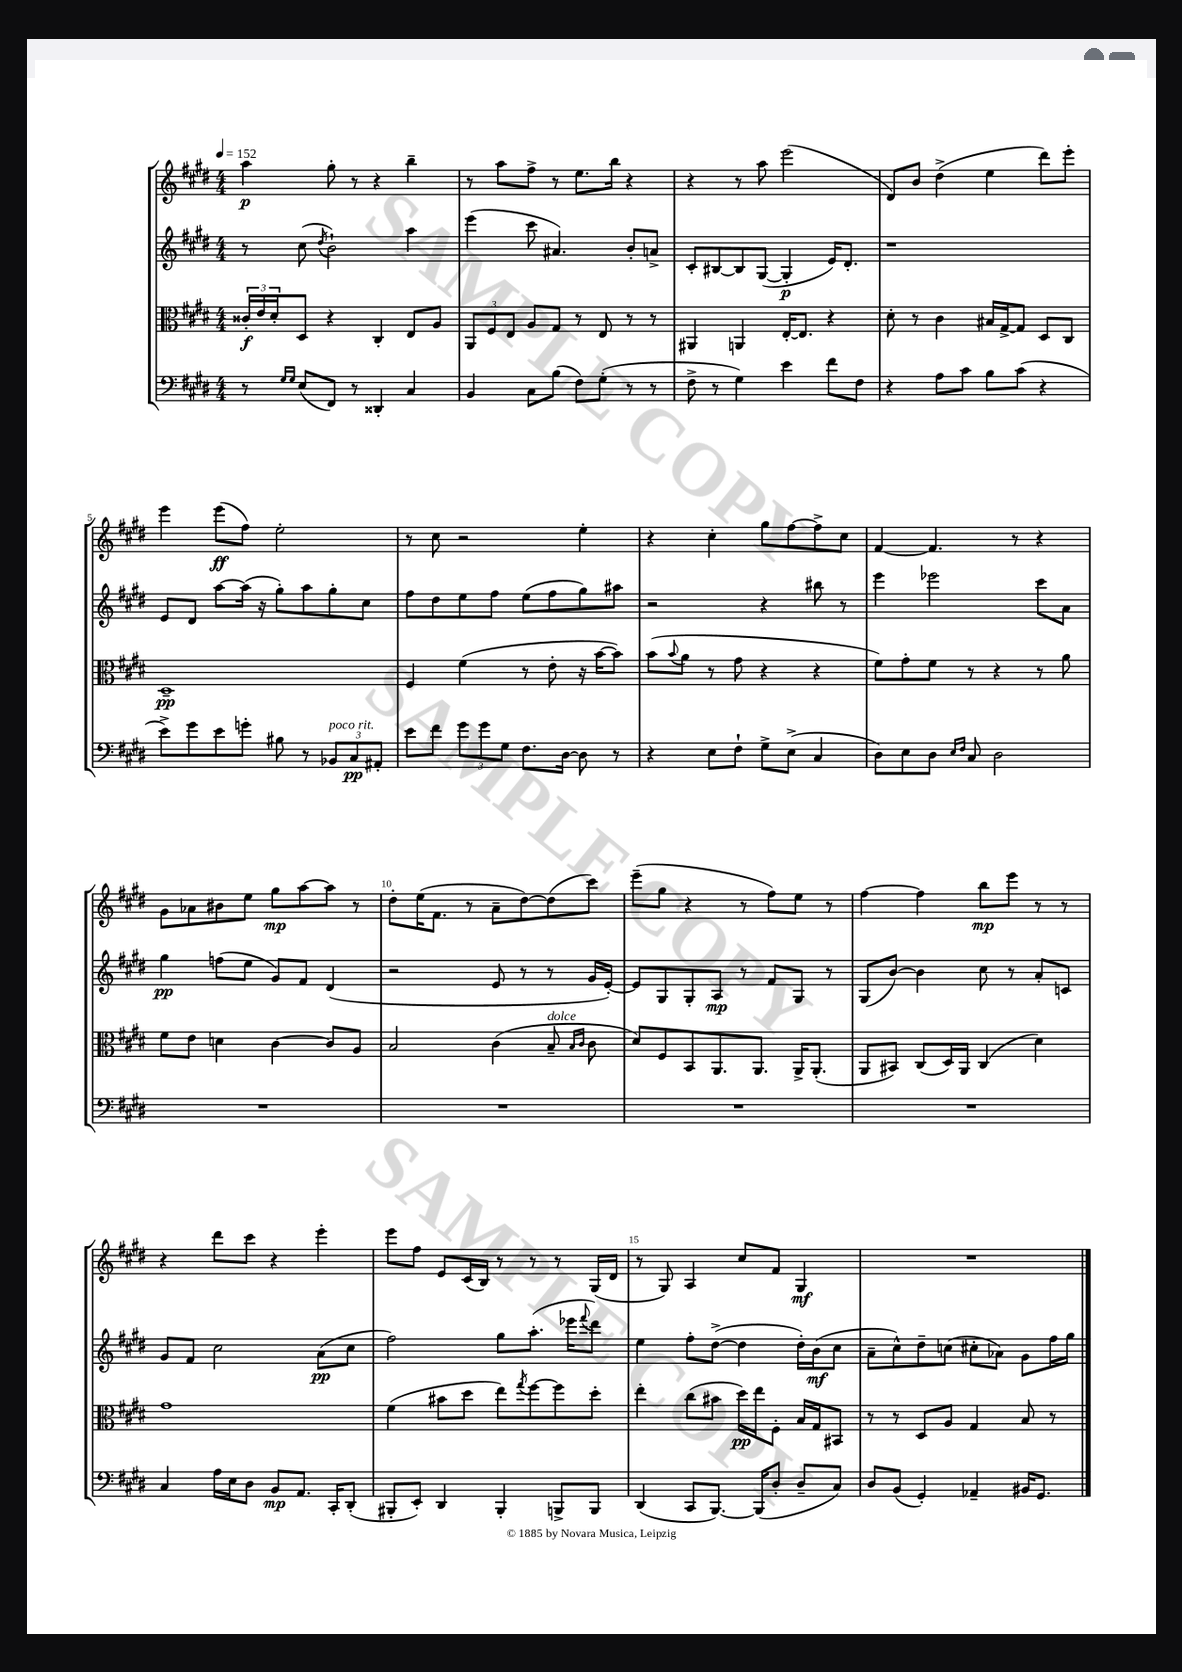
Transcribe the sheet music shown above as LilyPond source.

<<
\new StaffGroup <<
\new Staff = "s0" {
    \clef treble \key e \major \numericTimeSignature \time 4/4 \tempo 4 = 152
    a''4\p gis''8-. r8 r4 b''4-- |
    r8 a''8 fis''8-> r8 e''8. b''16 r4 |
    r4 r8 a''8 e'''2( |
    dis'8) b'8 dis''4->( e''4 dis'''8) e'''8-. |
    e'''4 e'''8\ff( fis''8) e''2-. |
    r8 cis''8 r2 e''4-. |
    r4 cis''4-. gis''8 fis''8~ fis''8-> cis''8 |
    fis'4~ fis'4. r8 r4 |
    gis'8 aes'8 bis'8 e''8 gis''8\mp a''8~ a''8 r8 |
    dis''8-. e''16( fis'8. r8 a'8-- dis''8~) dis''8( cis'''8) |
    e'''8--( gis''8 r4 r8 fis''8) e''8 r8 |
    fis''4~ fis''4 b''8\mp e'''8 r8 r8 |
    r4 dis'''8 cis'''8 r4 e'''4-. |
    e'''8 fis''8 e'8 cis'16( b16) r8 r8 r8 gis16( dis'16 |
    r8 gis8) a4 cis''8 fis'8 gis4\mf |
    R1 \bar "|." |
}
\new Staff = "s1" {
    \clef treble \key e \major \numericTimeSignature \time 4/4
    r8 cis''8( \acciaccatura { dis''8 } b'2-!) a''4 |
    e'''4( cis'''8 ais'4.) b'8-. a'8-> |
    cis'8-. bis8~ bis8 gis8~( gis4-.\p e'16) dis'8.-. |
    r1 |
    e'8 dis'8 a''8~ a''16( r16 gis''8-.) a''8 gis''8-. cis''8 |
    fis''8 dis''8 e''8 fis''8 e''8( fis''8 gis''8) ais''8 |
    r2 r4 bis''8 r8 |
    e'''4 ees'''2 cis'''8 a'8 |
    gis''4\pp f''8( e''8 gis'8) fis'8 dis'4( |
    r2 e'8 r8 r8 gis'16 e'16~-.) |
    e'8 gis8 gis8-. a8\mp r8 fis'8 gis8 r8 |
    gis8( b'8~) b'4 cis''8 r8 a'8-. c'8 |
    gis'8 fis'8 cis''2 a'8\pp( cis''8 |
    fis''2) gis''8 a''8.-.( ees'''16 \appoggiatura { fis'''8 } dis'''8) |
    e''4 fis''8-. dis''8~->( dis''4 dis''16-.) b'16\mf( cis''8 |
    a'8-- cis''8-^) dis''8-- c''8( cis''8-. aes'8) gis'8 fis''16 gis''16 \bar "|." |
}
\new Staff = "s2" {
    \clef alto \key e \major \numericTimeSignature \time 4/4
    \tuplet 3/2 { cisis'16-.\f e'16 dis'16-. } dis8 r4 cis4-. e8 a8 |
    \tuplet 3/2 { a,8 fis8 e8 } a8 gis8 r8 e8 r8 r8 |
    ais,4 a,4 e16~-. e8. r4 |
    dis'8-. r8 cis'4 bis16 gis16~-> gis8 dis8 cis8 |
    dis1--\pp |
    fis4 fis'4( r8 e'8-. r16 b'16~ b'8) |
    b'8( \appoggiatura { b'8 } a'8 r8 gis'8 r4 r4 |
    fis'8) gis'8-. fis'8 r8 r4 r8 a'8 |
    fis'8 e'8 d'4 cis'4~ cis'8 a8 |
    b2 cis'4( b8--^\markup { \italic "dolce" } \grace { b16 cis'16 } cis'8 |
    dis'8) fis8 b,8 a,8. a,8. a,16-> a,8.-.( |
    a,8 bis,8) cis8( dis16) a,16 cis4( dis'4) |
    gis'1 |
    fis'4( bis'8 dis''8 e''8) \acciaccatura { gis''8 } fis''8~ fis''8 dis''8-. |
    e''4-. cis''8( bis'8 dis''16\pp) e''16 fis8-. b16 gis16 bis,8 |
    r8 r8 dis8 a8 gis4 b8 r8 \bar "|." |
}
\new Staff = "s3" {
    \clef bass \key e \major \numericTimeSignature \time 4/4
    r8 \grace { gis16 gis16 } e8( fis,8) r8 disis,4-. cis4 |
    b,4 cis8 b8( fis8) gis8-.( r8 r8 |
    fis8-> r8 gis4) e'4 fis'8 fis8 |
    r4 a8 cis'8 b8 cis'8( r4 |
    e'8->) gis'8 e'8 g'8-. bis8 r8 \tuplet 3/2 { bes,8^\markup { \italic "poco rit." } cis8\pp ais,8-. } |
    e'8 fis'8 \tuplet 3/2 { gis'8 gis'8 gis8 } fis8. dis16~ dis8 r8 |
    r4 e8 fis8-! gis8-> e8->( cis4 |
    dis8) e8 dis8 \grace { e16 fis16 } cis8 dis2 |
    R1 |
    R1 |
    R1 |
    R1 |
    cis4 a16 e16 dis8 b,8\mp a,8. cis,16-. dis,8-.( |
    bis,,8-. e,8-.) dis,4 bis,,4-. b,,8-> b,,8 |
    dis,4( cis,8 b,,8.~) b,,16( dis8-. dis8-- cis8) |
    dis8 b,8( gis,4-.) aes,4-- bis,16 gis,8. \bar "|." |
}
>>
>>
\layout { \context { \Score \override BarNumber.break-visibility = ##(#f #t #t) barNumberVisibility = #(every-nth-bar-number-visible 5) } }
